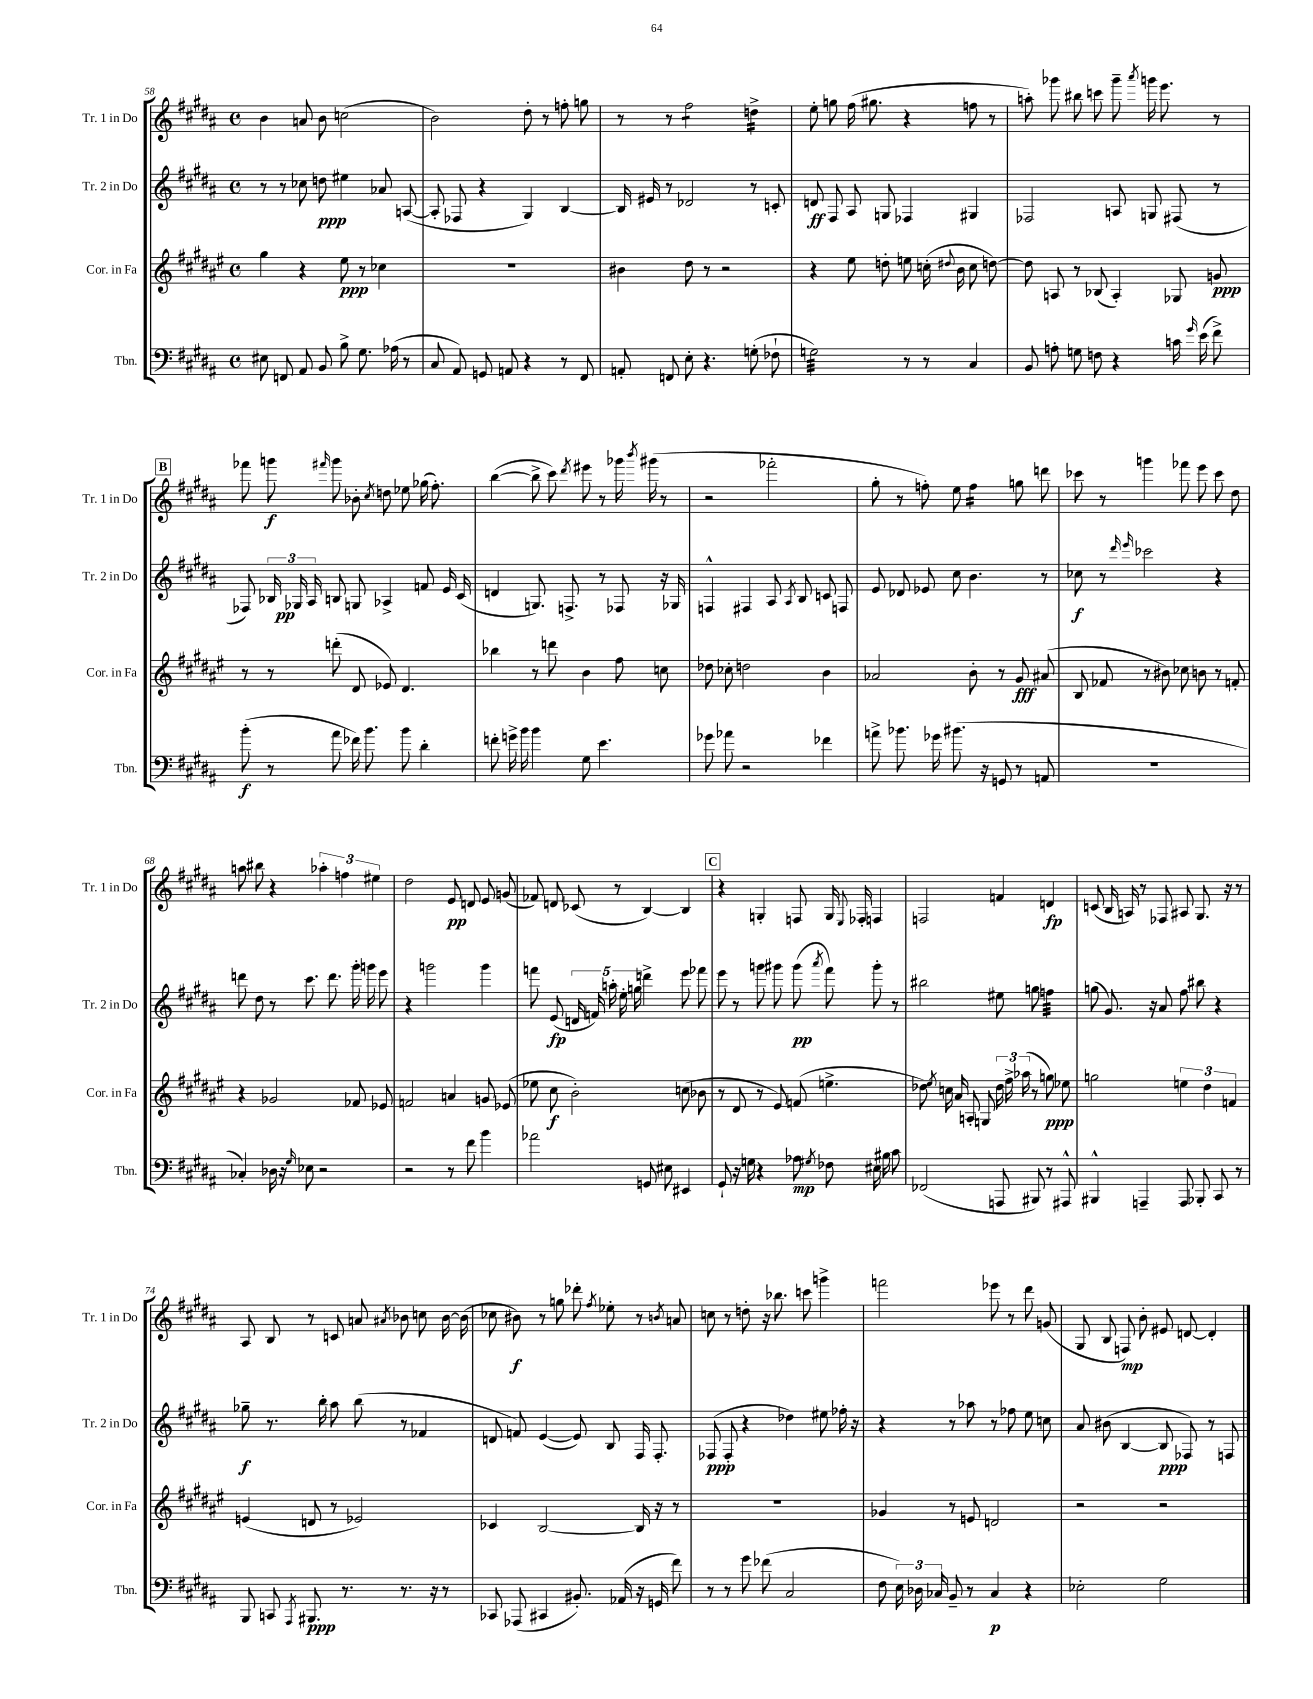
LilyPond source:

<<
\new StaffGroup <<
\new Staff = "s0" \with { instrumentName = "Tr. 1 in Do" shortInstrumentName = "Tr. 1 in Do" } {
    \clef treble \key b \major \defaultTimeSignature \time 4/4
    \autoBeamOff b'4 a'8 b'8 c''2( |
    b'2) dis''8-. r8 f''8-. g''8 |
    r8 r8 fis''2:8 d''4:16-> |
    e''8-. g''8 fis''16( gis''8. r4 f''8 r8 |
    a''8-.) ges'''8 bis''8 c'''8 ges'''8-- \acciaccatura { ais'''8 } g'''16 e'''8. r8 |
    \mark \markup { \box "B" } fes'''8 g'''8\f \grace { fis'''16 } g'''8 bes'8-. \acciaccatura { cis''8 } d''8 ees''8 ges''16( fis''8.-.) |
    b''4~( b''8-> cis'''8) \acciaccatura { dis'''8 } eis'''8 r8 ges'''16 \acciaccatura { b'''8 } gis'''16( r8 |
    r2 fes'''2-. |
    gis''8-. r8 f''8-.) e''8 f''4:16 g''8 d'''8 |
    ces'''8 r8 g'''4 fes'''8 e'''8 ces'''8 dis''8 |
    a''8 bis''8 r4 \tuplet 3/2 { aes''4-. f''4 eis''4 } |
    dis''2 e'8\pp d'8 e'8 g'8( |
    fes'8) d'8 ces'8( r8 b4~) b4 |
    \mark \markup { \box "C" } r4 g4-. f8 g16 \appoggiatura { e8 } fes16-. f4 |
    f2 f'4 d'4\fp |
    c'8( b16 a16) r8 fes8 ais8 gis8. r16 r8 |
    ais8 b8 r8 c'8 a'8 \acciaccatura { ais'8 } bes'8 c''8 bes'16~ bes'16( |
    ces''8 bis'8\f) r8 g''8 des'''8-. \acciaccatura { fis''8 } ees''8-. r8 \acciaccatura { b'8 } a'8 |
    c''8 r8 d''8-. r16 bes''8. c'''8 g'''4-> |
    f'''2 ees'''8 r8 dis'''8 g'8( |
    gis8 b8 f8\mp) b'8-. eis'8 d'8~ d'4-. \bar "|." |
}
\new Staff = "s1" \with { instrumentName = "Tr. 2 in Do" shortInstrumentName = "Tr. 2 in Do" } {
    \clef treble \key b \major \defaultTimeSignature \time 4/4
    \autoBeamOff r8 r8 ces''8 d''8\ppp eis''4 aes'8 a8~( |
    a8-. fes8 r4 gis4) b4~ |
    b16 eis'16 r8 des'2 r8 c'8-. |
    d'8\ff fis8 ais8 g8 fes4 gis4 |
    fes2 a8 g8 fis8( r8 |
    \mark \markup { \box "B" } fes8) \tuplet 3/2 { bes16 ges16\pp ais16 } b8 g8 aes4-> f'8 e'16 cis'16( |
    d'4 g8.) f8.-> r8 fes8 r16 ges16 |
    f4-^ fis4 ais8 \acciaccatura { ais8 } b8 c'8 f8 |
    e'8 des'8 ees'8 cis''8 b'4. r8 |
    ces''8\f r8 \grace { dis'''16 e'''16 } ces'''2 r4 |
    d'''8 dis''8 r8 cis'''8. d'''8. gis'''16-. g'''16 e'''8 |
    r4 g'''2 g'''4 |
    f'''8 e'8\fp( \tuplet 5/4 { d'16 f'16) a''16-. e''16-. g''16 } d'''4-> e'''8 fes'''8 |
    \mark \markup { \box "C" } e'''8 r8 g'''8 gis'''8 gis'''8\pp( \acciaccatura { ais'''8 } fis'''8) gis'''8-. r8 |
    bis''2 eis''8 g''8 f''4:32 |
    g''8( gis'8.) r16 ais'8 fis''8 bis''8 r4 |
    ges''8--\f r8. b''16-. ais''8 b''8( r8 fes'4 |
    d'8 f'8) e'4~( e'8) b8 fis16 fis8.-. |
    fes8\ppp( fes8-. r4 des''4) eis''8 fes''16-. r16 |
    r4 r8 aes''8 r8 fes''8 e''8 c''8 |
    ais'8 bis'8( b4~ b8\ppp fes8) r8 f8 \bar "|." |
}
\new Staff = "s2" \with { instrumentName = "Cor. in Fa" shortInstrumentName = "Cor. in Fa" } {
    \clef treble \key fis \major \defaultTimeSignature \time 4/4
    \autoBeamOff gis''4 r4 eis''8\ppp r8 ces''4 |
    R1 |
    bis'4 dis''8 r8 r2 |
    r4 eis''8 d''8-. e''8 c''16-.( \appoggiatura { dis''8 } b'16 c''8 d''8~) |
    d''8 a8 r8 bes8( a4-.) ges8 g'8\ppp |
    \mark \markup { \box "B" } r8 r8 d'''8-.( dis'8 ees'8) dis'4. |
    bes''4 r8 d'''8 b'4 fis''8 c''8 |
    des''8 ces''8-. d''2 b'4 |
    aes'2 b'8-. r8 gis'8\fff ais'8( |
    b8 fes'8 r8 bis'8) ces''8 b'8 r8 f'8-. |
    r4 ges'2 fes'8 ees'8 |
    f'2 a'4 g'8 ees'8( |
    ees''8 cis''8\f b'2-.) c''8( bes'8 |
    \mark \markup { \box "C" } r8 dis'8 r8 eis'8) f'8( e''4.-> |
    des''8) \acciaccatura { eis''8 } c''16 ais'16 a8-. g8 \tuplet 3/2 { des''16 fis''16-> aes''16( } r8 g''8\ppp) ees''8 |
    g''2 \tuplet 3/2 { e''4 dis''4 f'4 } |
    e'4( d'8 r8 ees'2) |
    ces'4 b2~ b16 r16 r8 |
    R1 |
    ges'4 r8 e'8 d'2 |
    r2 r2 \bar "|." |
}
\new Staff = "s3" \with { instrumentName = "Tbn." shortInstrumentName = "Tbn." } {
    \clef bass \key b \major \defaultTimeSignature \time 4/4
    \autoBeamOff eis8 f,8 ais,8 b,8 b8-> gis8. aes16( r8 |
    cis8 ais,8) g,8 a,8 r4 r8 fis,8 |
    a,8-. f,8 e8-. r4. g8-.( fes8-! |
    g2:32) r8 r8 cis4 |
    b,8 a8-. g8 f8 r4 c'16 \grace { gis'16 } e'16( fis'8->) |
    \mark \markup { \box "B" } b'8-.\f( r8 ais'8 fes'16) b'8. b'8 dis'4-. |
    f'8-. g'16-> b'16 b'4 gis8 e'4. |
    ges'8 aes'8 r2 fes'4 |
    a'8-> bes'8. ges'16 bis'8.( r16 g,8 r8 a,8 |
    R1 |
    ces4-.) des16 r16 \grace { gis16 } ees8 r2 |
    r2 r8 fis'8 b'4 |
    aes'2 g,8 eis8 eis,4 |
    \mark \markup { \box "C" } gis,8-! r16 g16 r4 aes8\mp \acciaccatura { gis8 } fes8 eis16 bis16 cis'8 |
    fes,2( a,,8 bis,,8) r8 ais,,8-^ |
    bis,,4-^ a,,4-- a,,8 bes,,8-. cis,8 r8 |
    b,,8 c,8 \acciaccatura { ais,,8 } bis,,8.\ppp r8. r8. r16 r8 |
    ces,8 aes,,8( cis,4 bis,8.-.) aes,16( r16 g,16 fis'8) |
    r8 r8 gis'8 fes'8( cis2 |
    fis8 \tuplet 3/2 { e16) des16 ces16 } b,8-- r8 ces4\p r4 |
    ees2-. gis2 \bar "|." |
}
>>
>>
\layout { \context { \Score currentBarNumber = #58 } }
